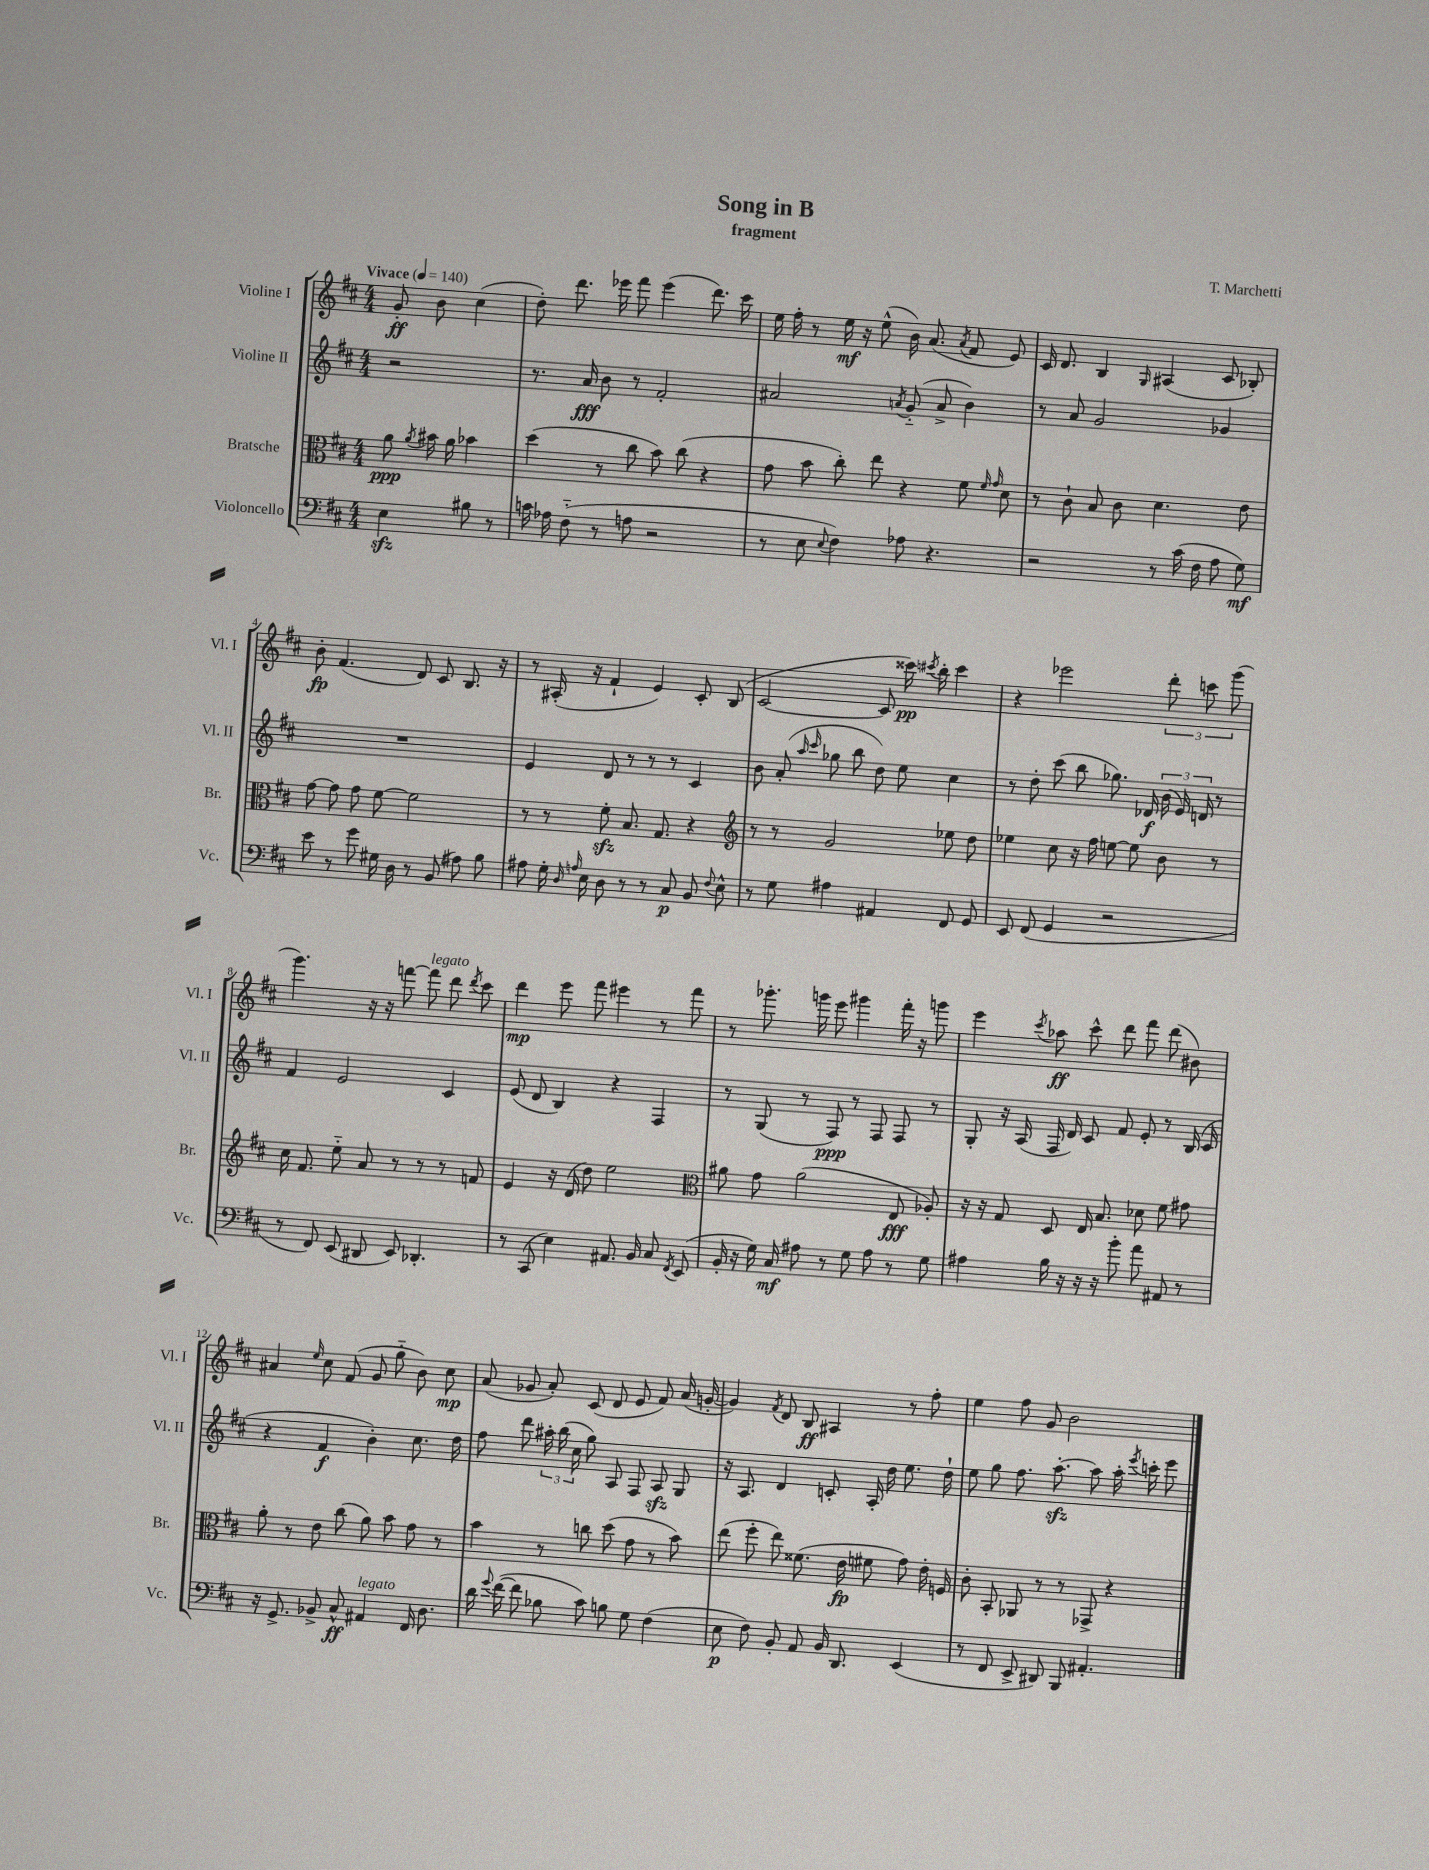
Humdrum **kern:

**kern	**kern	**kern	**kern
*staff4	*staff3	*staff2	*staff1
*clefF4	*clefC3	*clefG2	*clefG2
*k[f#c#]	*k[f#c#]	*k[f#c#]	*k[f#c#]
*M4/4	*M4/4	*M4/4	*M4/4
*MM140	*MM140	*MM140	*MM140
4E	8a	2r	8g'
.	8qa	.	.
.	16b#	.	8b
.	16a	.	.
8B#	4b-	.	(4cc#
8r	.	.	.
=	=	=	=
16c	(4dd	8.r	8dd')
16A-	.	.	.
(8F#'~	.	.	8.ddd
.	.	16a	.
8r	8r	8b	.
.	.	.	16eee-
8A	8cc#	8r	8fff#
2r	8b)	2f#'	(4eee-
.	(8cc#	.	.
.	4r	.	8.ddd)
.	.	.	16ccc#
=	=	=	=
8r	8g	2a#	16ee
.	.	.	16ff#'
8E	8b	.	8r
8qqE	.	.	.
4F#)	8cc#')	.	16ee
.	.	.	16r
.	8ee	.	(8ee^^
.	.	8qa	.
8A-	4r	(8g'~	16b)
.	.	.	(8.a
4.r	.	8a^	.
.	.	.	8qa
.	8f#	4b)	8f#
.	16qqf#	.	.
.	16qqg	.	.
.	8d	.	8e)
=	=	=	=
2r	8r	8r	16c#
.	.	.	8.d
.	8c#`	8a	.
.	8B	2g	4B
.	8c#	.	.
.	.	.	16qqG
8r	4.d	.	(4A#
(16c#	.	.	.
16F#	.	.	.
8A	.	4g-	8c#
8G)	8e	.	8B-')
=	=	=	=
8e	[8g	1r	8b'
8r	8g]	.	(4.f#
8g	8g	.	.
16G#	[8f#	.	.
16D	.	.	.
8r	2f#]	.	8d)
(8BB	.	.	8c#
8A#)	.	.	8.B
8B	.	.	.
.	.	.	16r
=	=	=	=
8A#	8r	4e	8r
16G'	8r	.	(16A#'
16qqD	.	.	.
16qqA	.	.	.
16E	.	.	16r
8D	8f#'	8d	4f#`
8r	8.B	8r	.
8r	.	8r	4e)
.	8.G	.	.
8C#	.	8r	.
8BB	4r	4c#	8c#'
8qqF#	.	.	.
8E^^	.	.	(8B
=	=	=	=
*	*clefG2	*	*
8r	8r	8b	[2c#
8G	8r	(8a'	.
.	.	16qqaa	.
.	.	16qqccc#	.
4A#	2g	8gg-	.
.	.	8bb	.
4AA#	.	8dd)	8c#]
.	.	8ee	16ccc##)
.	.	.	8qccc#
.	.	.	16bb'
8FF#	8ee-	4cc#	4ccc#
8GG	8dd	.	.
=	=	=	=
8EE	4ee-	8r	4r
(8FF#	.	8dd'	.
4GG	8cc#	(8ccc#	2eee-
.	16r	8bb	.
.	16ff#	.	.
2r	[8ee	8.gg-)	.
.	8ee]	.	.
.	.	16d-	.
.	8b	(24b	12ddd'
.	.	24e)	.
.	.	24d	12ccc
.	8r	8r	.
.	.	.	(12ggg
=	=	=	=
8r	16cc#	4f#	4.ggg)
.	8.f#	.	.
8FF#)	.	.	.
(8EE	8ee'~	2e	.
8DD#	8a	.	16r
.	.	.	16r
8EE)	8r	.	[8fff
4.DD-'	8r	.	8fff]
.	8r	4c#	8ddd
.	.	.	8qddd
.	8f	.	8ccc#
=	=	=	=
8r	4e	(8e	4ddd
(8CC#	.	8d	.
4E)	16r	4B)	8eee
.	(16d	.	.
.	8dd)	.	8fff#
8.AA#	2ee	4r	4eee#
16BB	.	.	.
8C#	.	4F#	8r
8qFF#	.	.	.
(8EE	.	.	8fff#
=	=	=	=
*	*clefC3	*	*
16BB'	8a#	8r	8r
16r	.	.	.
16G)	8g	(8G	8.ggg-'
16C#	.	.	.
8A#	(2a#	8r	.
.	.	.	16ggg
8r	.	8F#)	8eee
8G	.	8r	4ggg#
8A#	.	8F#	.
8r	8E	8F#	16fff#'
.	.	.	16r
8G	8A-')	8r	8ggg
=	=	=	=
4A#	16r	8G'	4eee
.	16r	.	.
.	8G	16r	.
.	.	(16A	.
.	.	.	8qccc#
16B	8D	16F#	8aa-
16r	.	16d)	.
16r	16E	8c#	8ccc#^^
16r	8.B	.	.
8b'	.	8f#	8ddd
8a	8d-	8e'	8fff#
8AA#	8f#	8r	(8ddd
8r	8g#	(16B	8b#)
.	.	16c#	.
=	=	=	=
16r	8a'	4r	4a#
8.GG^	.	.	.
.	8r	.	.
.	.	.	16qqee
8BB-^	8e	4f#	8cc#
8C#^^	(8cc#	.	(8f#
4AA#	8a)	4b')	8g
.	8b	.	8gg'~
16FF#	8g	8.cc#	8b)
8.D	.	.	.
.	8r	.	8cc#
.	.	16dd	.
=	=	=	=
16d	4b	8ff#	(8a
8qqg	.	.	.
([16f#	.	.	.
8f#]	.	8ddd	8g-
8B-	8r	24aa#'	8a')
.	.	(24bb	.
.	.	24cc#	.
8c#)	8cc	8gg)	(8c#
8B	(8dd	8A	8d
8G	8g	8F#	8e
(4F#	8r	8A	8f#)
.	8b)	8G	(16a
.	.	.	[16g'
=	=	=	=
8E	(8ee	16r	4g])
.	.	8.A	.
8F#)	8ff#'	.	.
.	.	.	8qf#
8BB'	8ee)	4d	8d
8AA	(8.f##	.	8B
16BB	.	8c'	4A#
8.DD	16e	.	.
.	8f#	16A'	.
.	.	16dd	.
(4EE	8g)	8.ee	8r
.	16e'	.	8ff#'
.	16F	16dd`	.
=	=	=	=
8r	8c#'	8ee	4ee
8FF#	8BB'	8gg	.
8EE^	8AA-	8.ff#	8ff#
8DD#)	8r	.	8g
.	.	[8.aa'	.
8BBB	8r	.	2b
4.AA#'	8GG-^	8aa]	.
.	4r	16aa'	.
.	.	8qeee	.
.	.	16ccc'	.
.	.	8eee	.
==	==	==	==
*-	*-	*-	*-
